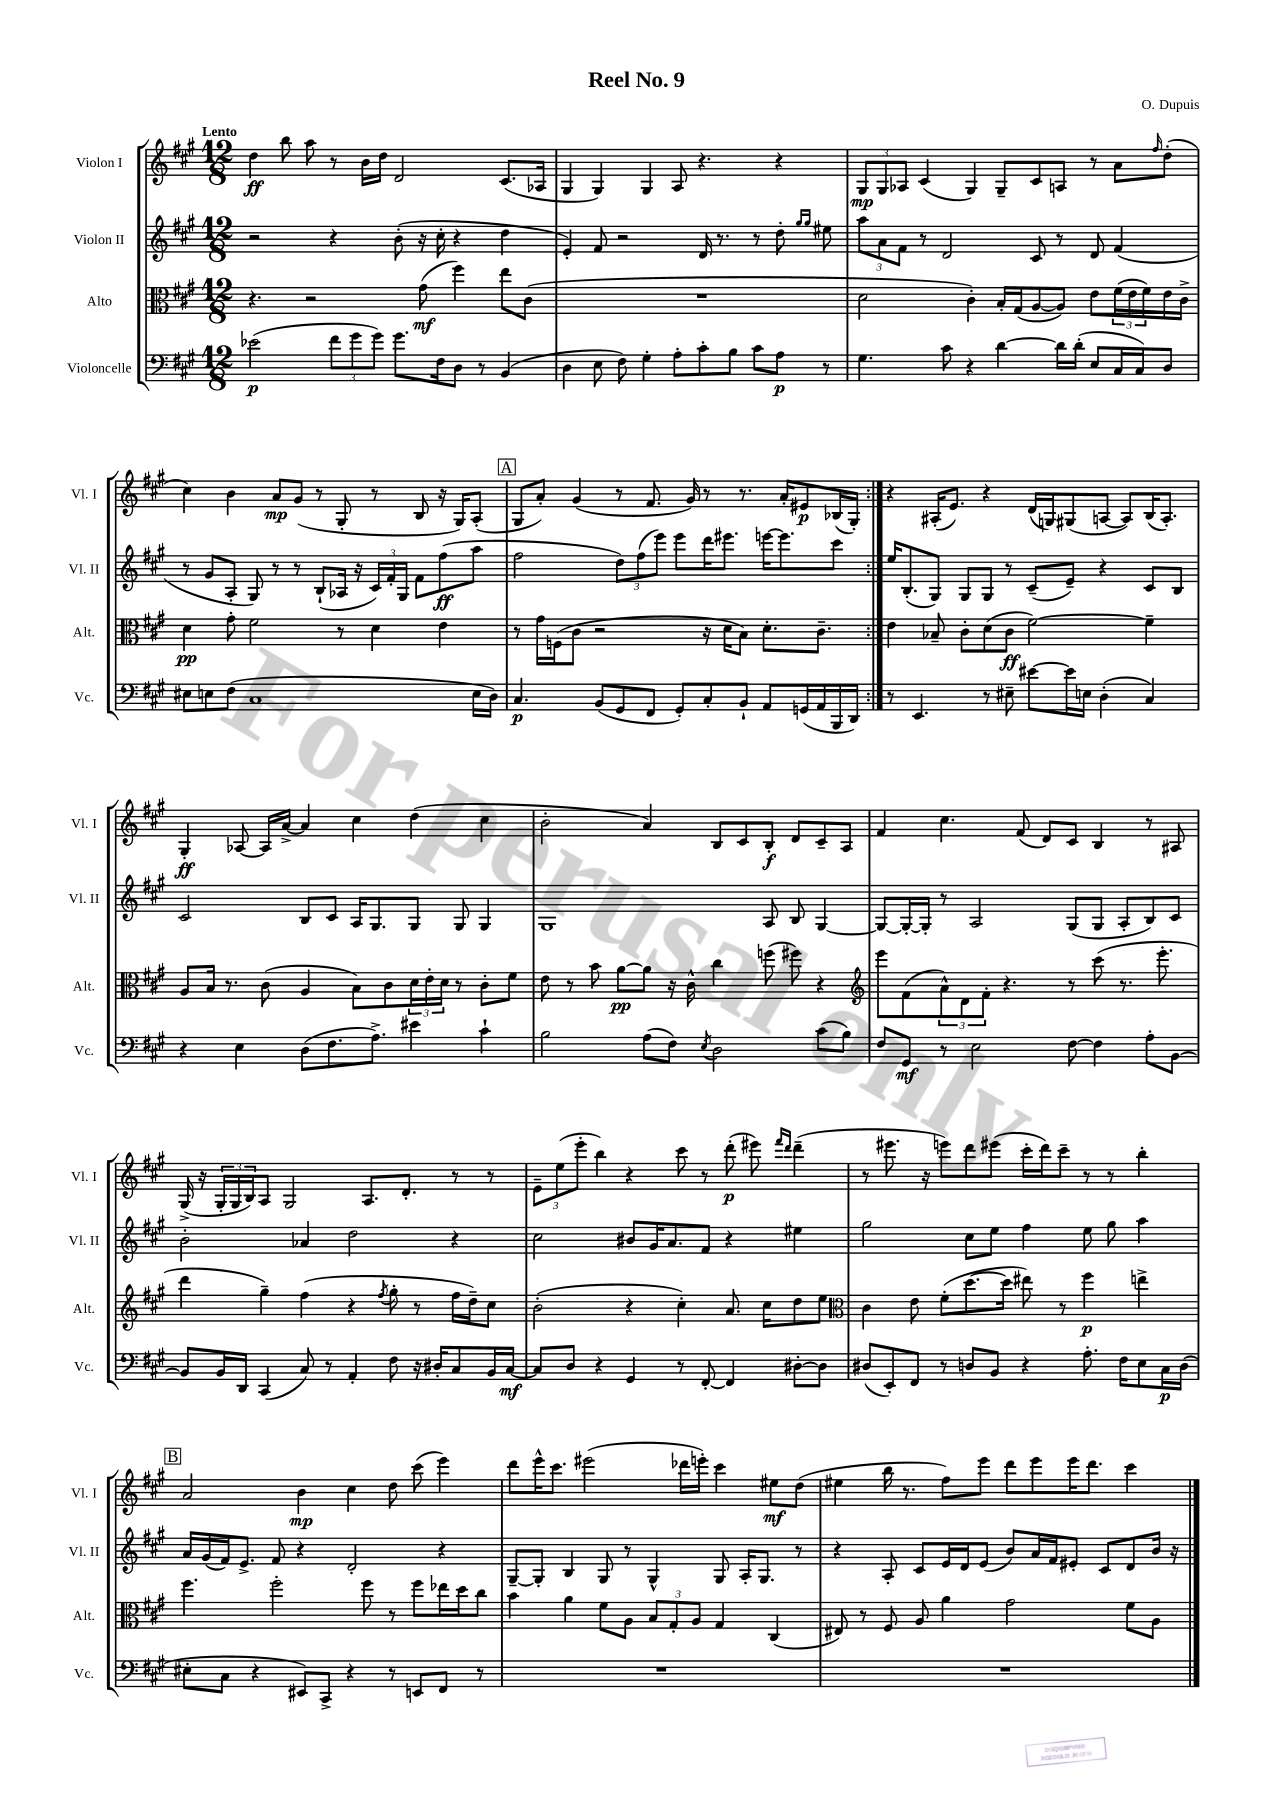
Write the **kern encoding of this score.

**kern	**dynam	**kern	**dynam	**kern	**dynam	**kern	**dynam
*part4	*part4	*part3	*part3	*part2	*part2	*part1	*part1
*staff4	*staff4	*staff3	*staff3	*staff2	*staff2	*staff1	*staff1
*I"Violoncelle	*	*I"Alto	*	*I"Violon II	*	*I"Violon I	*
*I'Vc.	*	*I'Alt.	*	*I'Vl. II	*	*I'Vl. I	*
*clefF4	*	*clefC3	*	*clefG2	*	*clefG2	*
*k[f#c#g#]	*	*k[f#c#g#]	*	*k[f#c#g#]	*	*k[f#c#g#]	*
*M12/8	*	*M12/8	*	*M12/8	*	*M12/8	*
=1	=1	=1	=1	=1	=1	=1	=1
!	!	!	!	!	!	!LO:TX:a:B:t=Lento	!
(2e-X\	p	4.r	.	2r	.	4dd\	ff
.	.	.	.	.	.	8bb\	.
.	.	2r	.	.	.	8aa\	.
12f#\L	.	.	.	4r	.	8r	.
12g#\	.	.	.	.	.	.	.
.	.	.	.	.	.	16b\LL	.
12g#\J)	.	.	.	.	.	.	.
.	.	.	.	.	.	16dd\JJ	.
8.g#\L	.	.	.	(8b'\	.	2d/	.
.	.	(8g#\	mf	16r	.	.	.
16F#\k	.	.	.	16cc#'\	.	.	.
8D\J	.	4ff#\)	.	4r	.	.	.
8r	.	.	.	.	.	.	.
(4BB/	.	8ee\L	.	4dd\	.	(8.c#/L	.
.	.	(8c#\J	.	.	.	.	.
.	.	.	.	.	.	16A-X/Jk	.
=2	=2	=2	=2	=2	=2	=2	=2
4D\	.	1.r	.	4e'/)	.	4G#/	.
8E\	.	.	.	8f#/	.	4G#/)	.
8F#\)	.	.	.	2r	.	.	.
4G#'\	.	.	.	.	.	4G#/	.
8A'\L	.	.	.	.	.	8A/	.
8c#'\	.	.	.	16d/	.	4.r	.
.	.	.	.	8.r	.	.	.
8B\J	.	.	.	.	.	.	.
8c#\L	.	.	.	8r	.	.	.
8A\J	p	.	.	8dd'\	.	4r	.
.	.	.	.	16qqgg#/LL	.	.	.
.	.	.	.	16qqgg#/JJ	.	.	.
8r	.	.	.	8ee#X\	.	.	.
=3	=3	=3	=3	=3	=3	=3	=3
4.G#\	.	2d\	.	12aa\L	.	12G#/L	mp
.	.	.	.	12a\	.	12G#/	.
.	.	.	.	12f#\J	.	12A-X/J	.
.	.	.	.	8r	.	(4c#/	.
8c#\	.	.	.	2d/	.	.	.
4r	.	4c#'\)	.	.	.	4G#/)	.
[4d\	.	16B'/LL	.	.	.	8G#~/L	.
.	.	(16G#/J	.	.	.	.	.
.	.	[8A/	.	8c#/	.	8c#/	.
16d\LL]	.	8A/J])	.	8r	.	8An/J	.
(16d'\JJ	.	.	.	.	.	.	.
8E/L	.	8e\L	.	8d/	.	8r	.
16C#/L	.	(24f#\L	.	(4f#/	.	8a\L	.
.	.	24e\	.	.	.	.	.
16C#/J)	.	.	.	.	.	.	.
.	.	24f#\)	.	.	.	.	.
.	.	.	.	.	.	16qqff#/	.
8D/J	.	16e\	.	.	.	(8dd'\J	.
.	.	16c#^\JJ	.	.	.	.	.
!!LO:LB:g=z
=4	=4	=4	=4	=4	=4	=4	=4
8E#X\L	.	4d\	pp	8r	.	4cc#\)	.
8En\	.	.	.	8g#/L	.	.	.
(8F#\J	.	8g#'\	.	8A'/J	.	4b\	.
1C#	.	2f#\	.	8G#/)	.	.	.
.	.	.	.	8r	.	8a/L	mp
.	.	.	.	8r	.	(8g#/J	.
.	.	.	.	(8B`/L	.	8r	.
.	.	8r	.	16A-X/Jk	.	8G#'/	.
.	.	.	.	16r	.	.	.
.	.	4d\	.	24c#/LL)	.	8r	.
.	.	.	.	24f#'/	.	.	.
.	.	.	.	24G#/JJ	.	.	.
.	.	.	.	8f#\L	.	8B/	.
.	.	4e\	.	(8ff#\	ff	16r	.
.	.	.	.	.	.	16G#/KL)	.
16E\LL	.	.	.	8aa\J	.	(8A'/J	.
16D\JJ)	.	.	.	.	.	.	.
!!LO:REH:place=s1:t=A
=5	=5	=5	=5	=5	=5	=5	=5
4.C#/	p	8r	.	2ff#\	.	8G#/L	.
.	.	16g#\LL	.	.	.	8a'/J)	.
.	.	(16Fn\J	.	.	.	.	.
.	.	8c#\J	.	.	.	(4g#/	.
(8BB/L	.	2r	.	.	.	.	.
8GG#/	.	.	.	12dd\L)	.	8r	.
.	.	.	.	(12ff#\	.	.	.
8FF#/J	.	.	.	.	.	8.f#/	.
.	.	.	.	12eee\J)	.	.	.
8GG#'/L)	.	.	.	8eee\L	.	.	.
.	.	.	.	.	.	16g#/)	.
8C#'/	.	16r	.	16ddd\K	.	8r	.
.	.	16d\KL	.	8.eee#X\J	.	.	.
8BB`/J	.	8B\J)	.	.	.	8.r	.
8AA/L	.	8.d'\L	.	[16eeen\KL	.	.	.
.	.	.	.	8.eee\]	.	16a'/KL	.
(16GGn/L	.	.	.	.	.	8e#X/	p
16AA/	.	8.c#~\J	.	.	.	.	.
16BBB/	.	.	.	8ccc#\J	.	(16B-X/L	.
16DD/JJ)	.	.	.	.	.	16G#'/JJ)	.
=6:|!	=6:|!	=6:|!	=6:|!	=6:|!	=6:|!	=6:|!	=6:|!
8r	.	4e\	.	16ee/KL	.	4r	.
.	.	.	.	(8.B'/	.	.	.
4.EE/	.	.	.	.	.	.	.
.	.	8B-X~/	.	8G#/J)	.	(16A#X'/KL	.
.	.	.	.	.	.	8.e/J)	.
.	.	8c#'\L	.	8G#/L	.	.	.
8r	.	(8d\	.	8G#/J	.	4r	.
8E#X~\	.	8c#\J	ff	8r	.	.	.
[8e#X\L	.	[2f#\)	.	(8c#~/L	.	(16d/LL	.
.	.	.	.	.	.	16Gn/J)	.
16e#\L]	.	.	.	8e~/J)	.	(8G#X/	.
16En\JJ	.	.	.	.	.	.	.
(4D'\	.	.	.	4r	.	[8An/J	.
.	.	.	.	.	.	8A/L])	.
4C#/)	.	4f#~\]	.	8c#/L	.	(16B/K	.
.	.	.	.	.	.	8.A'/J)	.
.	.	.	.	8B/J	.	.	.
!!LO:LB:g=z
=7	=7	=7	=7	=7	=7	=7	=7
4r	.	8A/L	.	2c#/	.	4G#'/	ff
.	.	16B/Jk	.	.	.	.	.
.	.	8.r	.	.	.	.	.
4E\	.	.	.	.	.	[8A-X/	.
.	.	(8c#\	.	.	.	16A-/LL]	.
.	.	.	.	.	.	[16a^/JJ	.
(8D\L	.	4A/	.	8B/L	.	4a/]	.
8.F#\	.	.	.	8c#/J	.	.	.
.	.	8B\L)	.	16A/KL	.	4cc#\	.
8.A^\J)	.	.	.	8.G#/	.	.	.
.	.	8c#\	.	.	.	.	.
4e#X\	.	24d\L	.	8G#/J	.	(4dd\	.
.	.	24e'\	.	.	.	.	.
.	.	24d\JJ	.	.	.	.	.
.	.	8r	.	8G#/	.	.	.
4c#`\	.	8c#'\L	.	4G#/	.	4cc#\	.
.	.	8f#\J	.	.	.	.	.
=8	=8	=8	=8	=8	=8	=8	=8
2B\	.	8e\	.	1G#	.	2b'\	.
.	.	8r	.	.	.	.	.
.	.	8b\	.	.	.	.	.
.	.	[8a\L	pp	.	.	.	.
(8A\L	.	8a\J]	.	.	.	4a/)	.
8F#\J)	.	16r	.	.	.	.	.
.	.	16c#^^\	.	.	.	.	.
8qE/	.	.	.	.	.	.	.
2D\	.	4cc#\	.	.	.	8B/L	.
.	.	.	.	.	.	8c#/	.
.	.	(8ffn\	.	8A/	.	8B'/J	f
.	.	8ff#X\)	.	8B/	.	8d/L	.
(8c#\L	.	4r	.	[4G#/	.	8c#~/	.
8B\J)	.	.	.	.	.	8A/J	.
=9	=9	=9	=9	=9	=9	=9	=9
*	*	*clefG2	*	*	*	*	*
8F#/L	.	8eee\L	.	8G#/L_	.	4f#/	.
8GG#/J	mf	(8f#\	.	16G#'/L_	.	.	.
.	.	.	.	16G#'/JJ]	.	.	.
8r	.	12a^^\)	.	8r	.	4.cc#\	.
.	.	12d\	.	.	.	.	.
2E\	.	.	.	2A/	.	.	.
.	.	12f#'\J	.	.	.	.	.
.	.	4.r	.	.	.	.	.
.	.	.	.	.	.	(8f#/	.
.	.	.	.	.	.	8d/L)	.
[8F#\	.	8r	.	(8G#/L	.	8c#/J	.
4F#\]	.	(8ccc#\	.	8G#/J	.	4B/	.
.	.	8.r	.	8A'/L	.	.	.
8A'\L	.	.	.	8B/)	.	8r	.
.	.	8.eee'\	.	.	.	.	.
[8BB\J	.	.	.	8c#/J	.	8A#X/	.
!!LO:LB:g=z
=10	=10	=10	=10	=10	=10	=10	=10
8BB/L]	.	4ddd\	.	2b'\	.	(16G#^/	.
.	.	.	.	.	.	16r	.
16BB/L	.	.	.	.	.	24G#'/LL	.
.	.	.	.	.	.	24G#/	.
16DD/JJ	.	.	.	.	.	.	.
.	.	.	.	.	.	24B/J)	.
(4CC#/	.	4gg#~\)	.	.	.	8A/J	.
.	.	.	.	.	.	2G#/	.
8C#/)	.	(4ff#\	.	4a-X/	.	.	.
8r	.	.	.	.	.	.	.
4AA'/	.	4r	.	2dd\	.	.	.
.	.	.	.	.	.	8.A/L	.
.	.	8qff#/	.	.	.	.	.
8F#\	.	8gg#'\	.	.	.	.	.
.	.	.	.	.	.	8.d'/J	.
16r	.	8r	.	.	.	.	.
16D#X'/KL	.	.	.	.	.	.	.
8C#/	.	16ff#\LL	.	4r	.	8r	.
.	.	16dd~\J)	.	.	.	.	.
16BB/L	.	8cc#\J	.	.	.	8r	.
[16C#/JJ	mf	.	.	.	.	.	.
=11	=11	=11	=11	=11	=11	=11	=11
8C#/L]	.	(2b'\	.	2cc#\	.	12e~\L	.
.	.	.	.	.	.	(12ee\	.
8D/J	.	.	.	.	.	.	.
.	.	.	.	.	.	12eee'\J	.
4r	.	.	.	.	.	4bb\)	.
4GG#/	.	4r	.	8b#X/L	.	4r	.
.	.	.	.	16g#/K	.	.	.
.	.	.	.	8.a/	.	.	.
8r	.	4cc#'\)	.	.	.	8ccc#\	.
[8FF#'/	.	.	.	8f#/J	.	8r	.
4FF#/]	.	8.a/	.	4r	.	(8ddd'\	p
.	.	.	.	.	.	8eee#X\)	.
.	.	16cc#\KL	.	.	.	.	.
.	.	.	.	.	.	16qqfff#/LL	.
.	.	.	.	.	.	16qqddd/JJ	.
[8D#X'\L	.	8dd\	.	4ee#X\	.	(4ddd~\	.
8D#\J]	.	8ee\J	.	.	.	.	.
=12	=12	=12	=12	=12	=12	=12	=12
*	*	*clefC3	*	*	*	*	*
(8D#X/L	.	4c#\	.	2gg#\	.	8r	.
8EE'/)	.	.	.	.	.	8.eee#X\	.
8FF#/J	.	8e\	.	.	.	.	.
.	.	.	.	.	.	16r	.
8r	.	(8f#'\L	.	.	.	8eeen\L)	.
8Dn/L	.	[8.dd\	.	8cc#\L	.	8ddd\	.
8BB/J	.	.	.	8ee\J	.	(8eee#X\J	.
.	.	16dd\Jk]	.	.	.	.	.
4r	.	8ee#X\)	.	4ff#\	.	16ccc#'\LL	.
.	.	.	.	.	.	16ddd\J)	.
.	.	8r	.	.	.	8ccc#~\J	.
8.A'\	.	4ff#\	p	8ee\	.	8r	.
.	.	.	.	8gg#\	.	8r	.
16F#\KL	.	.	.	.	.	.	.
8E\	.	4een^\	.	4aa\	.	4bb'\	.
16C#\L	p	.	.	.	.	.	.
(16D\JJ	.	.	.	.	.	.	.
!!LO:LB:g=z
!!LO:REH:place=s1:t=B
=13	=13	=13	=13	=13	=13	=13	=13
8E#X'\L	.	4.ff#\	.	16a/LL	.	2a/	.
.	.	.	.	(16g#/	.	.	.
8C#\J	.	.	.	16f#/J)	.	.	.
.	.	.	.	8.e^/J	.	.	.
4r	.	.	.	.	.	.	.
.	.	2ff#'\	.	8f#/	.	.	.
8EE#X/L)	.	.	.	4r	.	4b\	mp
8CC#^/J	.	.	.	.	.	.	.
4r	.	.	.	2d'/	.	4cc#\	.
.	.	8ff#\	.	.	.	.	.
8r	.	8r	.	.	.	8dd\	.
8EEn/L	.	8ff#\L	.	.	.	(8ccc#\	.
8FF#/J	.	16ee-X\L	.	4r	.	4eee\)	.
.	.	16dd\J	.	.	.	.	.
8r	.	8cc#\J	.	.	.	.	.
=14	=14	=14	=14	=14	=14	=14	=14
1.r	.	4b\	.	[8G#~/L	.	8ddd\L	.
.	.	.	.	8G#'/J]	.	16eee^^\K	.
.	.	.	.	.	.	8.ccc#\J	.
.	.	4a\	.	4B/	.	.	.
.	.	.	.	.	.	(2eee#X\	.
.	.	8f#\L	.	8G#/	.	.	.
.	.	8A\J	.	8r	.	.	.
.	.	12B/L	.	4G#^^/	.	.	.
.	.	12G#'/	.	.	.	.	.
.	.	.	.	.	.	16ddd-X\LL	.
.	.	12A/J	.	.	.	.	.
.	.	.	.	.	.	16eeen'\JJ)	.
.	.	4G#/	.	8G#/	.	4ccc#\	.
.	.	.	.	16A'/KL	.	.	.
.	.	.	.	8.G#/J	.	.	.
.	.	(4C#/	.	.	.	8ee#X\L	mf
.	.	.	.	8r	.	(8dd\J	.
=15	=15	=15	=15	=15	=15	=15	=15
1.r	.	8E#X/)	.	4r	.	4ee#X\	.
.	.	8r	.	.	.	.	.
.	.	8F#/	.	8A'/	.	16bb\	.
.	.	.	.	.	.	8.r	.
.	.	8A/	.	8c#/L	.	.	.
.	.	4a\	.	16e/L	.	8ff#\L)	.
.	.	.	.	16d/J	.	.	.
.	.	.	.	(8e/J	.	8eee\J	.
.	.	2g#\	.	8b/L)	.	8ddd\L	.
.	.	.	.	16a/L	.	8eee\	.
.	.	.	.	16f#/J	.	.	.
.	.	.	.	8e#X'/J	.	16eee\K	.
.	.	.	.	.	.	8.ddd\J	.
.	.	.	.	8c#/L	.	.	.
.	.	8f#\L	.	8d/	.	4ccc#\	.
.	.	8A\J	.	16b/Jk	.	.	.
.	.	.	.	16r	.	.	.
==	==	==	==	==	==	==	==
*-	*-	*-	*-	*-	*-	*-	*-
